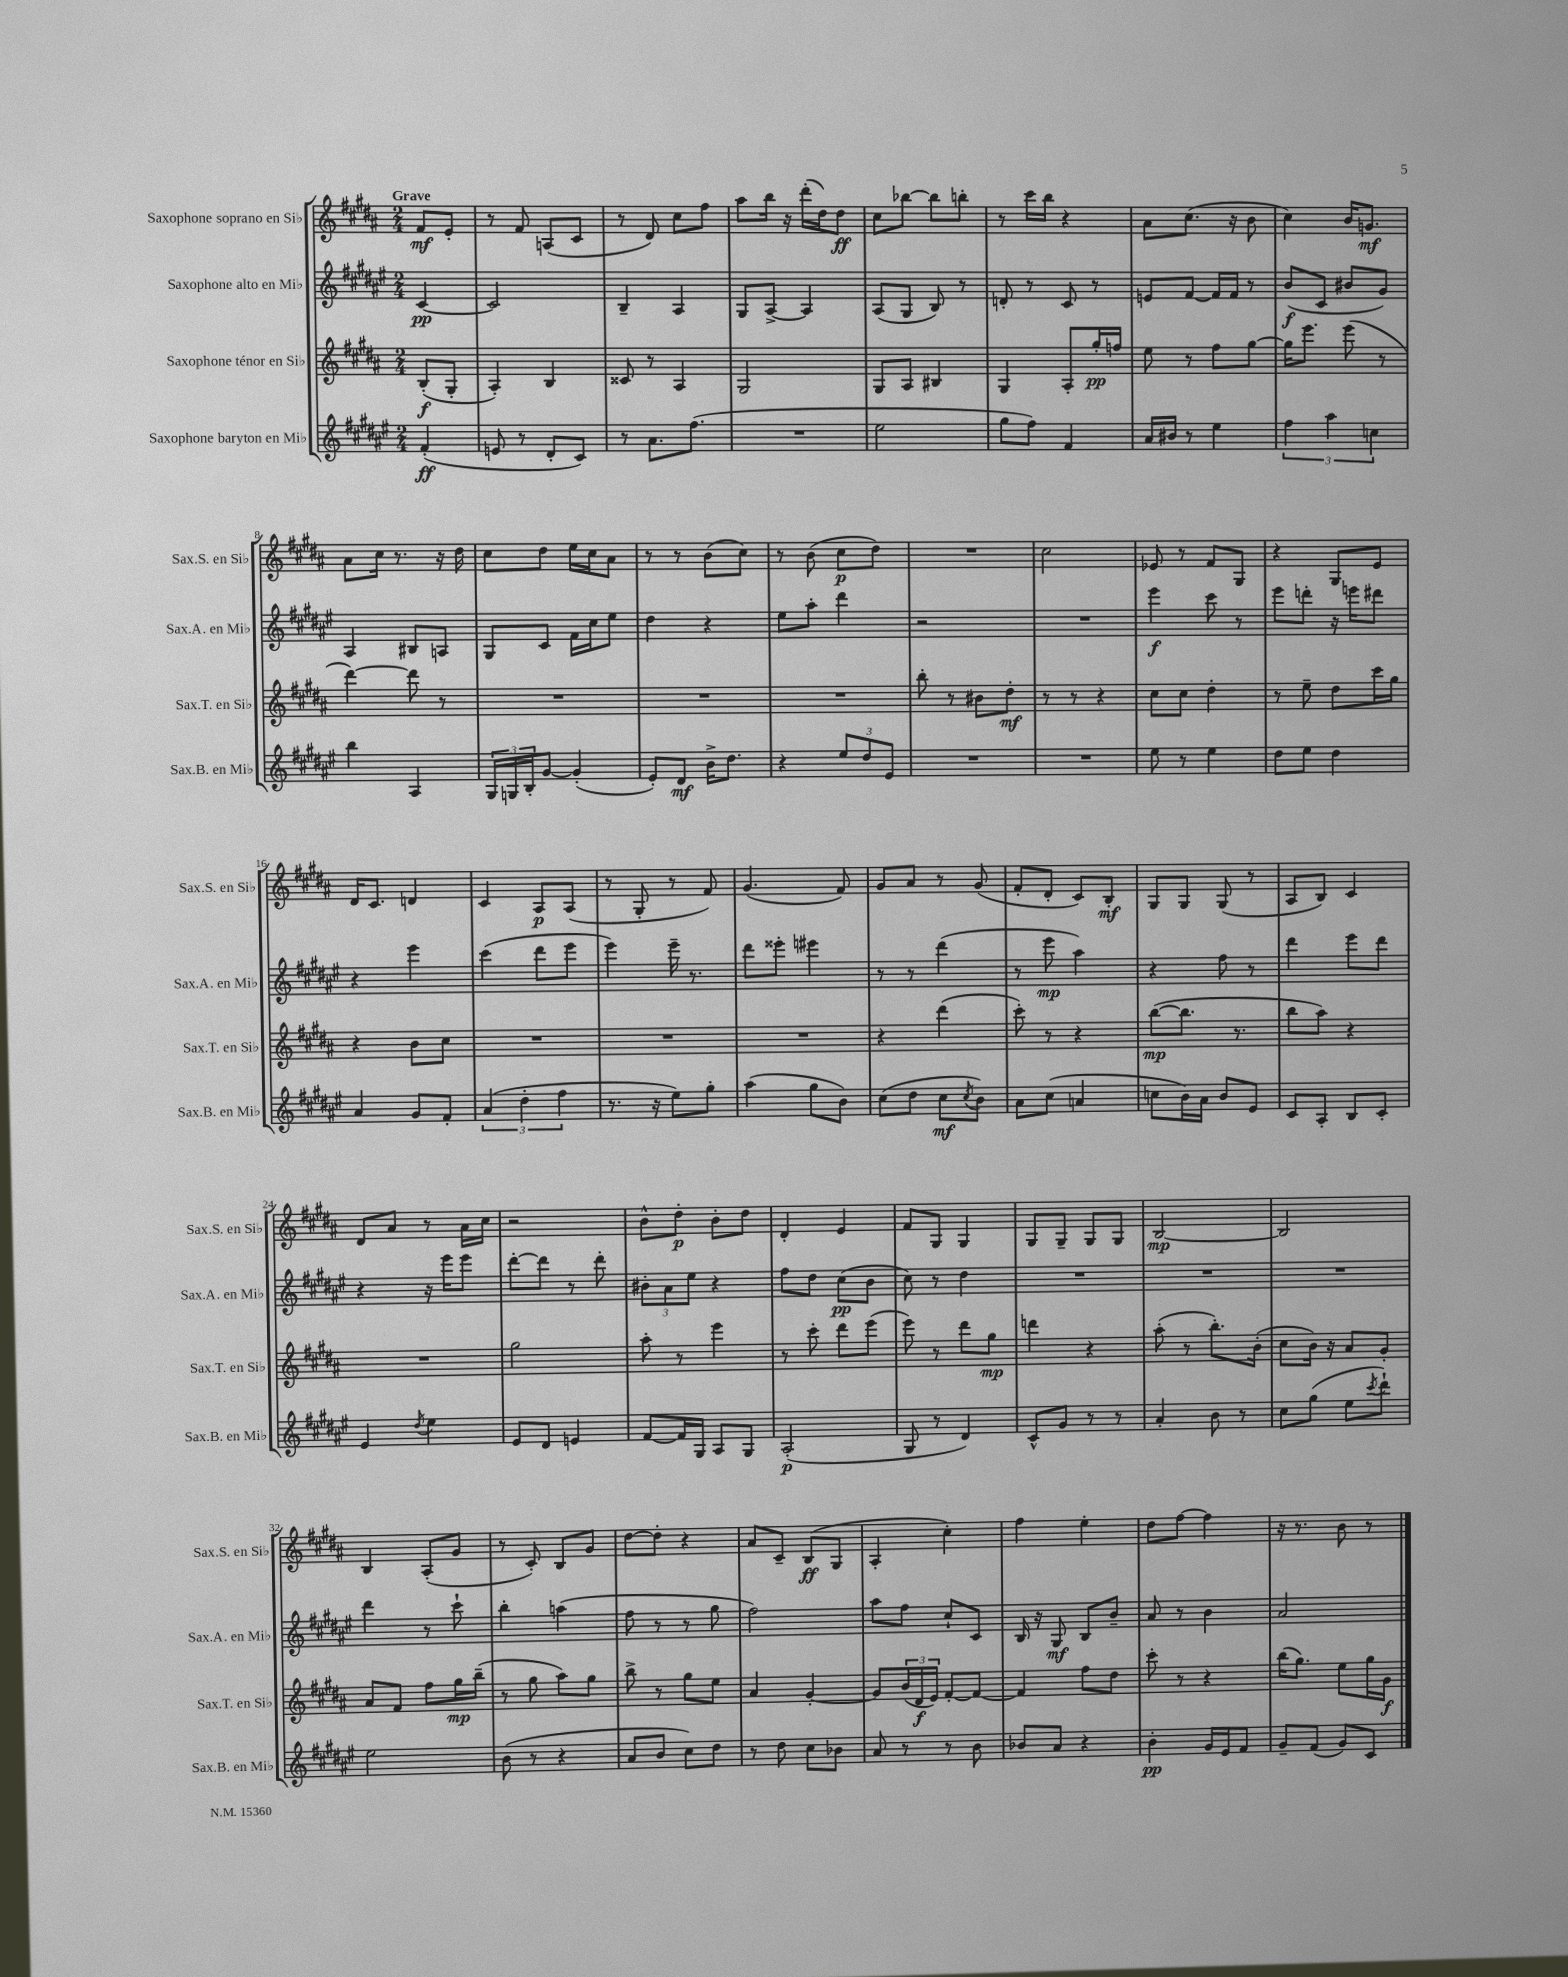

**kern	**dynam	**kern	**dynam	**kern	**dynam	**kern	**dynam
*part4	*part4	*part3	*part3	*part2	*part2	*part1	*part1
*staff4	*staff4	*staff3	*staff3	*staff2	*staff2	*staff1	*staff1
*I"Saxophone baryton en Mi♭	*	*I"Saxophone ténor en Si♭	*	*I"Saxophone alto en Mi♭	*	*I"Saxophone soprano en Si♭	*
*I'Sax.B. en Mi♭	*	*I'Sax.T. en Si♭	*	*I'Sax.A. en Mi♭	*	*I'Sax.S. en Si♭	*
*clefG2	*	*clefG2	*	*clefG2	*	*clefG2	*
*k[f#c#g#d#a#e#]	*	*k[f#c#g#d#a#]	*	*k[f#c#g#d#a#e#]	*	*k[f#c#g#d#a#]	*
*M2/4	*	*M2/4	*	*M2/4	*	*M2/4	*
=	=	=	=	=	=	=	=
!	!	!	!	!	!	!LO:TX:a:B:t=Grave	!
(4f#'/	ff	(8B'/L	f	[4c#/	pp	8f#/L	mf
.	.	8G#'/J	.	.	.	8e'/J	.
=1	=1	=1	=1	=1	=1	=1	=1
8en/	.	4A#'/)	.	2c#/]	.	8r	.
8r	.	.	.	.	.	8f#/	.
8d#'/L	.	4B/	.	.	.	(8An/L	.
8c#/J)	.	.	.	.	.	8c#/J	.
=2	=2	=2	=2	=2	=2	=2	=2
8r	.	8c##X/	.	4B~/	.	8r	.
8.a#\L	.	8r	.	.	.	8d#/)	.
.	.	4A#/	.	4A#/	.	8cc#\L	.
(8.ff#\J	.	.	.	.	.	.	.
.	.	.	.	.	.	8ff#\J	.
=3	=3	=3	=3	=3	=3	=3	=3
2r	.	2G#/	.	8G#/L	.	8aa#\L	.
.	.	.	.	[8A#^/J	.	16bb\Jk	.
.	.	.	.	.	.	16r	.
.	.	.	.	4A#/]	.	(16ddd#'\LL	.
.	.	.	.	.	.	16dd#\J)	.
.	.	.	.	.	.	8dd#\J	ff
=4	=4	=4	=4	=4	=4	=4	=4
2ee#\	.	8G#/L	.	(8A#/L	.	8cc#\L	.
.	.	8A#/J	.	8G#/J	.	[8bb-X\J	.
.	.	4B#X/	.	8B/)	.	8bb-\L]	.
.	.	.	.	8r	.	8bbn'\J	.
=5	=5	=5	=5	=5	=5	=5	=5
8gg#\L	.	4G#/	.	8dn'/	.	8r	.
8ff#\J)	.	.	.	8r	.	16ccc#\LL	.
.	.	.	.	.	.	16bb\JJ	.
4f#/	.	8A#'/L	.	8c#/	.	4r	.
.	.	16gg#'/L	pp	8r	.	.	.
.	.	16ffn/JJ	.	.	.	.	.
=6	=6	=6	=6	=6	=6	=6	=6
16a#/LL	.	8ee\	.	8en/L	.	8a#\L	.
16b#X/JJ	.	.	.	.	.	.	.
8r	.	8r	.	[8f#/J	.	(8.cc#\J	.
4ee#\	.	8ff#\L	.	16f#/LL]	.	.	.
.	.	.	.	16f#/JJ	.	16r	.
.	.	[8gg#\J	.	8r	.	8b\	.
=7	=7	=7	=7	=7	=7	=7	=7
6ff#\	.	16gg#\KL]	.	(8b/L	f	4cc#\)	.
.	.	8.eee\J	.	.	.	.	.
.	.	.	.	8c#/J	.	.	.
6aa#\	.	.	.	.	.	.	.
.	.	(8eee\	.	8b#X/L	.	16b/KL	.
.	.	.	.	.	.	8.gn/J	mf
6ccn\	.	.	.	.	.	.	.
.	.	8r	.	8g#/J)	.	.	.
!!LO:LB:g=z
=8	=8	=8	=8	=8	=8	=8	=8
4bb\	.	[4ddd#\)	.	4A#/	.	8a#\L	.
.	.	.	.	.	.	16cc#\Jk	.
.	.	.	.	.	.	8.r	.
4A#/	.	8ddd#\]	.	8B#X/L	.	.	.
.	.	8r	.	8An/J	.	16r	.
.	.	.	.	.	.	16dd#\	.
=9	=9	=9	=9	=9	=9	=9	=9
24G#/LL	.	2r	.	8G#/L	.	8cc#\L	.
24Gn/	.	.	.	.	.	.	.
24B'/J	.	.	.	.	.	.	.
[8g#/J	.	.	.	8c#/J	.	8dd#\J	.
(4g#'/]	.	.	.	16f#\LL	.	16ee\LL	.
.	.	.	.	16cc#\J	.	16cc#\J	.
.	.	.	.	8ee#\J	.	8a#\J	.
=10	=10	=10	=10	=10	=10	=10	=10
8e#'/L)	.	2r	.	4dd#\	.	8r	.
8d#/J	mf	.	.	.	.	8r	.
16b^\KL	.	.	.	4r	.	(8b\L	.
8.dd#\J	.	.	.	.	.	.	.
.	.	.	.	.	.	8cc#\J)	.
=11	=11	=11	=11	=11	=11	=11	=11
4r	.	2r	.	8ee#\L	.	8r	.
.	.	.	.	8aa#'\J	.	(8b\	.
12ee#/L	.	.	.	4ddd#\	.	8cc#\L	p
12dd#/	.	.	.	.	.	.	.
.	.	.	.	.	.	8dd#\J)	.
12e#/J	.	.	.	.	.	.	.
=12	=12	=12	=12	=12	=12	=12	=12
2r	.	8bb'\	.	2r	.	2r	.
.	.	8r	.	.	.	.	.
.	.	8b#X\L	.	.	.	.	.
.	.	8dd#'\J	mf	.	.	.	.
=13	=13	=13	=13	=13	=13	=13	=13
2r	.	8r	.	2r	.	2cc#\	.
.	.	8r	.	.	.	.	.
.	.	4r	.	.	.	.	.
=14	=14	=14	=14	=14	=14	=14	=14
8ee#\	.	8cc#\L	.	4eee#\	f	8e-X/	.
8r	.	8cc#\J	.	.	.	8r	.
4ee#\	.	4dd#'\	.	8ccc#\	.	8f#/L	.
.	.	.	.	8r	.	8G#/J	.
=15	=15	=15	=15	=15	=15	=15	=15
8dd#\L	.	8r	.	8eee#\L	.	4r	.
8ee#\J	.	8ee~\	.	8dddn'\J	.	.	.
4dd#\	.	8dd#\L	.	16r	.	8G#/L	.
.	.	.	.	16eeen\KL	.	.	.
.	.	16ccc#\L	.	8ddd#X\J	.	8e/J	.
.	.	16gg#\JJ	.	.	.	.	.
!!LO:LB:g=z
=16	=16	=16	=16	=16	=16	=16	=16
4a#/	.	4r	.	4r	.	16d#/KL	.
.	.	.	.	.	.	8.c#/J	.
8g#/L	.	8b\L	.	4eee#\	.	4dn/	.
8f#'/J	.	8cc#\J	.	.	.	.	.
=17	=17	=17	=17	=17	=17	=17	=17
(6a#/	.	2r	.	(4ccc#\	.	4c#/	.
6dd#'\	.	.	.	.	.	.	.
.	.	.	.	8ddd#\L	.	8A#/L	p
6ff#\	.	.	.	.	.	.	.
.	.	.	.	8eee#\J	.	(8A#/J	.
=18	=18	=18	=18	=18	=18	=18	=18
8.r	.	2r	.	4eee#\)	.	8r	.
.	.	.	.	.	.	8G#'/	.
16r	.	.	.	.	.	.	.
8ee#\L)	.	.	.	16eee#~\	.	8r	.
.	.	.	.	8.r	.	.	.
8gg#'\J	.	.	.	.	.	8f#/)	.
=19	=19	=19	=19	=19	=19	=19	=19
(4aa#\	.	2r	.	8ddd#\L	.	(4.g#/	.
.	.	.	.	8eee##X'\J	.	.	.
8gg#\L	.	.	.	4eee#X\	.	.	.
8b\J)	.	.	.	.	.	8f#/)	.
=20	=20	=20	=20	=20	=20	=20	=20
(8cc#\L	.	4r	.	8r	.	8g#/L	.
8dd#\J	.	.	.	8r	.	8a#/J	.
8cc#\L	mf	(4ddd#\	.	(4ddd#\	.	8r	.
8qcc#/	.	.	.	.	.	.	.
8b\J)	.	.	.	.	.	(8g#/	.
=21	=21	=21	=21	=21	=21	=21	=21
8a#\L	.	8ccc#'\)	.	8r	.	8f#'/L	.
(8cc#\J	.	8r	.	8eee#\	mp	8d#'/J	.
4an/	.	4r	.	4aa#\)	.	8c#/L)	.
.	.	.	.	.	.	8B'/J	mf
=22	=22	=22	=22	=22	=22	=22	=22
8ccn\L	.	([8bb\L	mp	4r	.	8G#/L	.
16b\L)	.	8.bb\J]	.	.	.	8G#/J	.
16a#\JJ	.	.	.	.	.	.	.
8b/L	.	.	.	8ff#\	.	(8G#/	.
.	.	8.r	.	.	.	.	.
8e#/J	.	.	.	8r	.	8r	.
=23	=23	=23	=23	=23	=23	=23	=23
8c#/L	.	8bb\L	.	4ddd#\	.	8A#/L	.
8A#'/J	.	8aa#\J)	.	.	.	8B/J)	.
8B/L	.	4r	.	8eee#\L	.	4c#/	.
8c#'/J	.	.	.	8ddd#\J	.	.	.
!!LO:LB:g=z
=24	=24	=24	=24	=24	=24	=24	=24
4e#/	.	2r	.	4r	.	8d#/L	.
.	.	.	.	.	.	8a#/J	.
8qdd#/	.	.	.	.	.	.	.
4ee#\	.	.	.	16r	.	8r	.
.	.	.	.	16eee#\KL	.	.	.
.	.	.	.	8eee#\J	.	16a#\LL	.
.	.	.	.	.	.	16cc#\JJ	.
=25	=25	=25	=25	=25	=25	=25	=25
8e#/L	.	2gg#\	.	[8ddd#'\L	.	2r	.
8d#/J	.	.	.	8ddd#\J]	.	.	.
4en/	.	.	.	8r	.	.	.
.	.	.	.	8ddd#'\	.	.	.
=26	=26	=26	=26	=26	=26	=26	=26
[8f#/L	.	8aa#'\	.	12b#X'\L	.	8b^^\L	.
.	.	.	.	12a#\	.	.	.
16f#/L]	.	8r	.	.	.	8dd#'\J	p
.	.	.	.	12ee#\J	.	.	.
16G#/JJ	.	.	.	.	.	.	.
8A#/L	.	4eee\	.	4r	.	8b'\L	.
8G#/J	.	.	.	.	.	8dd#\J	.
=27	=27	=27	=27	=27	=27	=27	=27
(2A#'/	p	8r	.	8ff#\L	.	4d#'/	.
.	.	8ccc#'\	.	8dd#\J	.	.	.
.	.	8ddd#\L	.	(8cc#\L	pp	4e/	.
.	.	(8eee\J	.	8b\J	.	.	.
=28	=28	=28	=28	=28	=28	=28	=28
8G#/	.	8eee\)	.	8cc#\)	.	8f#/L	.
8r	.	8r	.	8r	.	8G#/J	.
4d#/)	.	8ddd#\L	.	4dd#\	.	4G#/	.
.	.	8gg#\J	mp	.	.	.	.
=29	=29	=29	=29	=29	=29	=29	=29
8c#^^/L	.	4dddn\	.	2r	.	8G#/L	.
8g#/J	.	.	.	.	.	8G#~/J	.
8r	.	4r	.	.	.	8G#/L	.
8r	.	.	.	.	.	8G#/J	.
=30	=30	=30	=30	=30	=30	=30	=30
4a#'/	.	(8aa#'\	.	2r	.	[2B/	mp
.	.	8r	.	.	.	.	.
8b\	.	8.bb'\L)	.	.	.	.	.
8r	.	.	.	.	.	.	.
.	.	(16b'\Jk	.	.	.	.	.
=31	=31	=31	=31	=31	=31	=31	=31
8cc#\L	.	8cc#\L	.	2r	.	2B/]	.
(8gg#\J	.	16b\Jk)	.	.	.	.	.
.	.	16r	.	.	.	.	.
8ee#\L	.	8a#/L	.	.	.	.	.
8qccc#/	.	.	.	.	.	.	.
8ddd#`\J)	.	8g#'/J	.	.	.	.	.
!!LO:LB:g=z
=32	=32	=32	=32	=32	=32	=32	=32
2ee#\	.	8a#/L	.	4ddd#\	.	4B/	.
.	.	8f#/J	.	.	.	.	.
.	.	8ff#\L	.	8r	.	(8A#'/L	.
.	.	16gg#\L	mp	8ccc#`\	.	8g#/J	.
.	.	(16bb~\JJ	.	.	.	.	.
=33	=33	=33	=33	=33	=33	=33	=33
(8b\	.	8r	.	4bb'\	.	8r	.
8r	.	8gg#\	.	.	.	8c#'/)	.
4r	.	8aa#\L)	.	(4aan\	.	8B/L	.
.	.	8gg#\J	.	.	.	8g#/J	.
=34	=34	=34	=34	=34	=34	=34	=34
8a#/L	.	8bb^\	.	8ff#\	.	[8dd#\L	.
8b/J	.	8r	.	8r	.	8dd#'\J]	.
8cc#\L)	.	8gg#\L	.	8r	.	4r	.
8dd#\J	.	8ee\J	.	8gg#\	.	.	.
=35	=35	=35	=35	=35	=35	=35	=35
8r	.	4a#/	.	2ff#\)	.	8a#/L	.
8dd#\	.	.	.	.	.	8c#~/J	.
8cc#\L	.	[4g#'/	.	.	.	(8B/L	ff
8b-X\J	.	.	.	.	.	8G#/J	.
=36	=36	=36	=36	=36	=36	=36	=36
8a#/	.	8g#/L]	.	8aa#\L	.	4A#'/	.
8r	.	(24b/L	.	8ff#\J	.	.	.
.	.	24d#/	f	.	.	.	.
.	.	24e/JJ)	.	.	.	.	.
8r	.	[8f#'/L	.	8cc#`/L	.	4cc#'\)	.
8b\	.	8f#/J_	.	8c#/J	.	.	.
=37	=37	=37	=37	=37	=37	=37	=37
8b-X/L	.	4f#/]	.	16B/	.	4ff#\	.
.	.	.	.	16r	.	.	.
8a#/J	.	.	.	8G#/	mf	.	.
4r	.	8ff#\L	.	8B/L	.	4ee'\	.
.	.	8dd#\J	.	8b~/J	.	.	.
=38	=38	=38	=38	=38	=38	=38	=38
4b'\	pp	8ccc#'\	.	8a#/	.	8dd#\L	.
.	.	8r	.	8r	.	[8ff#\J	.
16g#/LL	.	4r	.	4b\	.	4ff#\]	.
16e#/J	.	.	.	.	.	.	.
8f#/J	.	.	.	.	.	.	.
=39	=39	=39	=39	=39	=39	=39	=39
8g#~/L	.	(16bb\KL	.	2a#/	.	16r	.
.	.	8.gg#\J)	.	.	.	8.r	.
(8f#/J	.	.	.	.	.	.	.
8g#/L)	.	8ee\L	.	.	.	8b\	.
8c#/J	.	16gg#\L	.	.	.	8r	.
.	.	16g#\JJ	f	.	.	.	.
==	==	==	==	==	==	==	==
*-	*-	*-	*-	*-	*-	*-	*-
